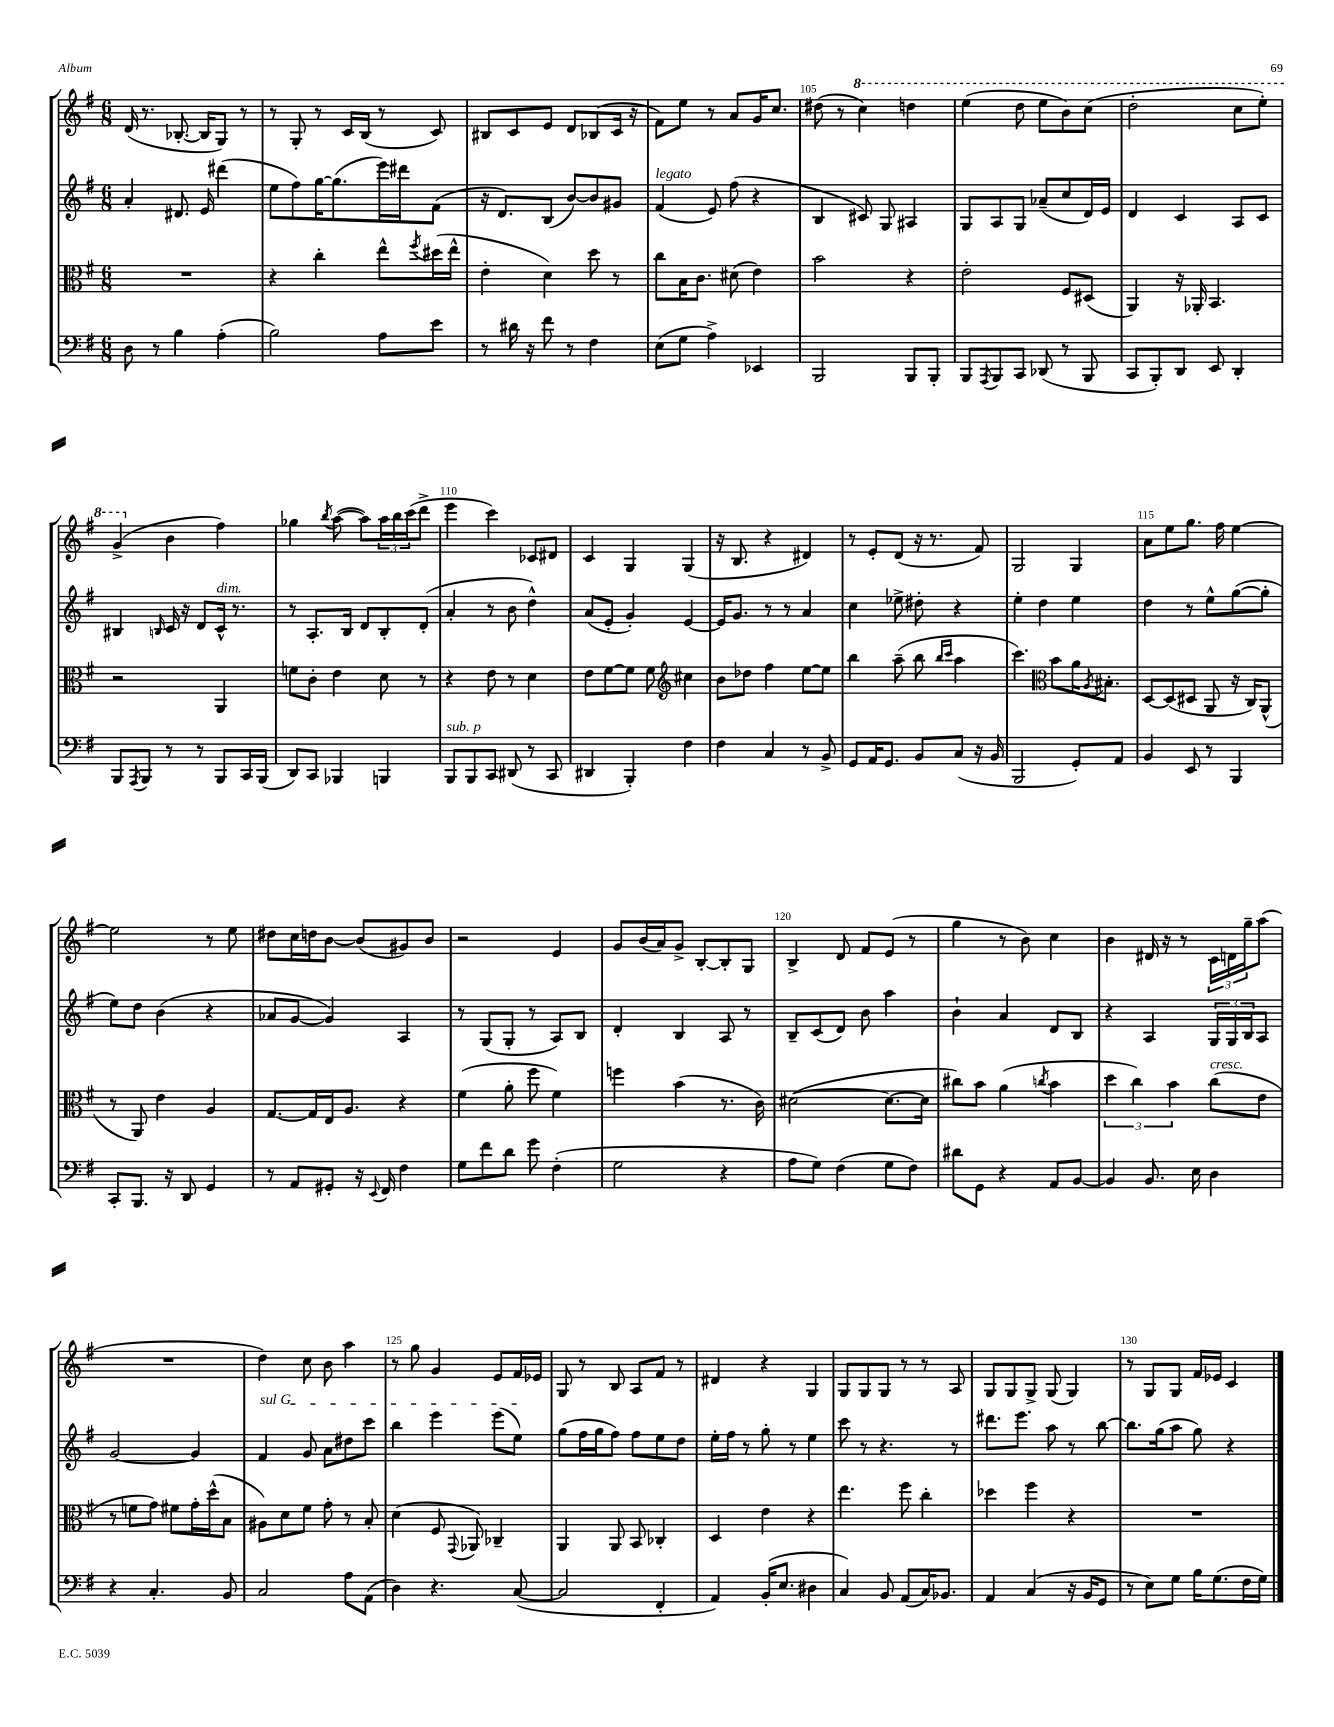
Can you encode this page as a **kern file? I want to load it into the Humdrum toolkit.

**kern	**kern	**kern	**kern
*part4	*part3	*part2	*part1
*staff4	*staff3	*staff2	*staff1
*clefF4	*clefC3	*clefG2	*clefG2
*k[f#]	*k[f#]	*k[f#]	*k[f#]
*M6/8	*M6/8	*M6/8	*M6/8
=101	=101	=101	=101
8D\	2.r	4a'/	(16d/
.	.	.	8.r
8r	.	.	.
4B\	.	8.d#X/	[8.B-X'/
.	.	16e/	16B-/KL]
(4A'\	.	(4ddd#X\	8G/J)
.	.	.	8r
=102	=102	=102	=102
2B\)	4r	8ee\L	8r
.	.	8ff#\)	8G'/
.	4cc'\	[16gg\K	8r
.	.	(8.gg\]	.
.	.	.	16c/LL
.	.	.	(16B/JJ
8A\L	8ee^^\L	16eee\L)	8r
.	.	16ddd#X\J	.
.	8qff#/	.	.
8e\J	(16dd#X\L	(8f#\J	8c/)
.	16ee^^\JJ	.	.
=103	=103	=103	=103
8r	4e'\	16r	8B#X/L
.	.	8.d/L)	.
16d#X\	.	.	8c/
16r	.	.	.
8f#\	4d\)	(8B/J	8e/J
8r	.	[8b/L)	8d/L
4F#\	8dd\	8b/]	(8B-X/
.	8r	8g#X/J	16c/Jk
.	.	.	16r
=104	=104	=104	=104
!	!	!LO:TX:a:i:t=legato	!
(8E\L	8cc\L	(4f#/	8f#\L)
8G\J	16B\K	.	8ee\J
.	8.c\J	.	.
4A^\)	.	8e/)	8r
.	(8d#X\	(8ff#\	8a/L
4EE-X/	4e\)	4r	16g/K
.	.	.	8.cc/J
=105	=105	=105	=105
2BBB/	2b\	4B/	(8dd#X\
.	.	.	8r
*	*	*	*8va
.	.	8c#X/)	4ccc\)
.	.	8G/	.
8BBB/L	4r	4A#X/	4dddn\
8BBB'/J	.	.	.
=106	=106	=106	=106
8BBB/L	2e'\	8G/L	(4eee\
8qAAA/	.	.	.
8BBB/	.	8A/	.
8CC/J	.	8G/J	8ddd\
(8DD-X/	.	(8a-X~/L	8eee\L
8r	8F#/L	8cc/	8bb\)
8BBB/	(8D#X/J	16d/L)	(8ccc\J
.	.	16e/JJ	.
=107	=107	=107	=107
8CC/L	4AA/)	4d/	2ddd'\
8BBB'/)	.	.	.
8DD/J	16r	4c/	.
.	16AA-X'/	.	.
8EE/	4.BB/	.	.
4DD'/	.	8A/L	8ccc\L
.	.	8c/J	8eee'\J)
!!LO:LB:g=z
=108	=108	=108	=108
8BBB/L	2r	4B#X/	(4gg^/
8qAAA/	.	.	.
8BBB/J	.	.	.
.	.	16qqBn/	.
*	*	*	*X8va
8r	.	16c/	4b\
.	.	16r	.
8r	.	8d/L	.
!	!	!LO:TX:a:i:t=dim.	!
8BBB/L	4AA/	16c^^/Jk	4ff#\)
.	.	8.r	.
16CC/L	.	.	.
(16BBB/JJ	.	.	.
=109	=109	=109	=109
8DD/L)	8fn\L	8r	4gg-X\
8CC/J	8c'\J	8.A'/L	.
.	.	.	8qbb/
4BBB-X/	4e\	.	([8aa\
.	.	16B/Jk	.
.	.	8d/L	8aa\L])
4BBBn/	8d\	8B'/	24aa\L
.	.	.	24bb\
.	.	.	(24ccc\J
.	8r	(8d'/J	8ddd^\J
=110	=110	=110	=110
!LO:TX:a:i:t=sub. p	!	!	!
8BBB/L	4r	4a'/	4eee\
8BBB/	.	.	.
8CC/J	8e\	8r	4ccc\)
(8DD#X/	8r	8b\	.
8r	4d\	4dd^^\)	8c-X/L
8CC/	.	.	8d#X/J
=111	=111	=111	=111
4DD#X/	8e\L	(8a/L	4c/
.	[8f#\	8e'/J	.
4BBB'/)	8f#\J]	4g'/)	4G/
.	8f#\	.	.
*	*clefG2	*	*
4F#\	4cc#X\	[4e/	(4G/
=112	=112	=112	=112
4F#\	8b\L	16e/KL]	16r
.	.	8.g/J	8.B/
.	8dd-X\J	.	.
4C/	4ff#\	8r	4r
.	.	8r	.
8r	[8ee\L	4a/	4d#X/)
8BB^/	8ee\J]	.	.
=113	=113	=113	=113
8GG/L	4bb\	4cc\	8r
16AA/K	.	.	8e'/L
8.GG/J	.	.	.
.	(8aa~\	8ee-X^\	(8d/J
8BB/L	8bb\	8dd#X'\	16r
.	.	.	8.r
.	16qqbb/LL	.	.
.	16qqccc/JJ	.	.
(8C/J	4aa\	4r	.
16r	.	.	8f#/)
16BB/	.	.	.
=114	=114	=114	=114
2BBB/	4.ccc\)	4ee'\	2G/
.	.	4dd\	.
*	*clefC3	*	*
.	8b\L	.	.
8GG'/L)	16a\K	4ee\	4G/
.	8qA/	.	.
.	8.B#X'\J	.	.
8AA/J	.	.	.
=115	=115	=115	=115
4BB/	[8D/L	4dd\	8a\L
.	(8D/]	.	8ee\
8EE/	8D#X/J	8r	8.gg\J
8r	8AA/	8ee^^\L	.
.	.	.	16ff#\
4BBB/	16r	([8gg\	[4ee\
.	16C/KL)	.	.
.	(8AA^^/J	8gg'\J]	.
!!LO:LB:g=z
=116	=116	=116	=116
8CC'/L	8r	8ee\L)	2ee\]
8.BBB/J	8AA/)	8dd\J	.
.	4e\	(4b\	.
16r	.	.	.
8DD/	.	.	.
4GG/	4A/	4r	8r
.	.	.	8ee\
=117	=117	=117	=117
8r	[8.G/L	8a-X/L	8dd#X\L
8AA/L	.	[8g/J	16cc\L
.	16G/L]	.	16ddn\J
8GG#X'/J	16E/J	4g/])	[8b\J
.	8.A/J	.	.
16r	.	.	(8b/L]
8qqEE/	.	.	.
16FF#/	.	.	.
4F#\	4r	4A/	8g#X/)
.	.	.	8b/J
=118	=118	=118	=118
8G\L	(4f#\	8r	2r
8f#\	.	(8G/L	.
8d\J	8a'\	8G'/J	.
8g\	8ff#\	8r	.
(4F#'\	4f#\)	8A/L)	4e/
.	.	8B/J	.
=119	=119	=119	=119
2G\	4ffn\	4d'/	8g/L
.	.	.	(16b/L
.	.	.	16a/J)
.	(4b\	4B/	8g^/J
.	.	.	[8B'/L
4r	8.r	8A/	8B'/]
.	.	8r	8G/J
.	16c\)	.	.
=120	=120	=120	=120
8A\L	([2d#X\	8B~/L	4B^/
8G\J)	.	(8c/	.
(4F#\	.	8d/J)	8d/
.	.	8b\	8f#/L
8G\L	8.d#\L_	4aa\	(8e/J
8F#\J)	.	.	8r
.	16d#\Jk]	.	.
=121	=121	=121	=121
8d#X\L	8cc#X\L)	4b`\	4gg\
8GG\J	8b\J	.	.
4r	(4a\	4a/	8r
.	.	.	8b\)
.	8qccn/	.	.
8AA/L	4b\	8d/L	4cc\
[8BB/J	.	8B/J	.
=122	=122	=122	=122
4BB/]	6dd\	4r	4b\
.	6cc\)	.	.
8.BB/	.	4A/	16d#X/
.	.	.	16r
.	6b\	.	.
.	.	.	8r
16E\	.	.	.
!	!LO:TX:a:i:t=cresc.	!	!
4D\	(8cc\L	24G/LL	24c\LL
.	.	24G/	24dn\
.	.	24B/J	24gg~\J
.	8e\J	8A/J	(8aa\J
!!LO:LB:g=z
=123	=123	=123	=123
4r	8r	[2g/	2.r
.	8fn\L	.	.
4.C'/	8g\J)	.	.
.	8f#X\L	.	.
.	16g'\L	4g/]	.
.	(16dd^^\J	.	.
8BB/	8B\J	.	.
=124	=124	=124	=124
!	!	!LO:TX:a:i:t=sul G	!
2C/	8A#X\L)	4f#/	4dd\)
.	8d\	.	.
.	8f#\J	8g/	8cc\
.	8g'\	8a\L	8b\
8A\L	8r	8dd#X\	4aa\
(8AA\J	8B'/	8ccc\J	.
=125	=125	=125	=125
4D\)	(4d\	4bb\	8r
.	.	.	8gg\
4.r	8F#/	4eee\	4g/
.	8qqGG/	.	.
.	8AA-X/)	.	.
.	4C-X~/	(8eee\L	8e/L
([8C/	.	8ee\J)	16f#/L
.	.	.	16e-X/JJ
=126	=126	=126	=126
2C/]	4AA/	(8gg\L	8G/
.	.	16ff#\L	8r
.	.	16gg\J	.
.	8AA/	8ff#\J)	8B/
.	8BB/	8ff#\L	8A/L
4FF#'/	4C-X'/	8ee\	8f#/J
.	.	8dd\J	8r
=127	=127	=127	=127
4AA/)	4D/	16ee'\LL	4d#X/
.	.	16ff#\JJ	.
.	.	8r	.
(16BB'/KL	4e\	8gg'\	4r
8.E/J	.	.	.
.	.	8r	.
4D#X\	4r	4ee\	4G/
=128	=128	=128	=128
4C/)	4.ee\	8ccc\	8G/L
.	.	8r	8G/
8BB/	.	4.r	8G/J
(8AA/L	8ff#\	.	8r
16C/K)	4cc'\	.	8r
8.BB-X/J	.	.	.
.	.	8r	8A/
=129	=129	=129	=129
4AA/	4dd-X\	8.ddd#X\L	8G/L
.	.	.	8G/
.	.	8.eee\J	.
(4C/	4ff#\	.	8G^/J
.	.	8aa\	(8G/
16r	4r	8r	4G/)
16BB/KL	.	.	.
8GG/J	.	[8bb\	.
=130	=130	=130	=130
8r	2.r	8.bb\L]	8r
8E\L)	.	.	8G/L
.	.	(16gg\k	.
8G\J	.	8aa\J	8G/J
16B\KL	.	8gg\)	16f#/LL
(8.G\	.	.	16e-X/JJ
.	.	4r	4c/
16F#\L	.	.	.
16G\JJ)	.	.	.
==	==	==	==
*-	*-	*-	*-
